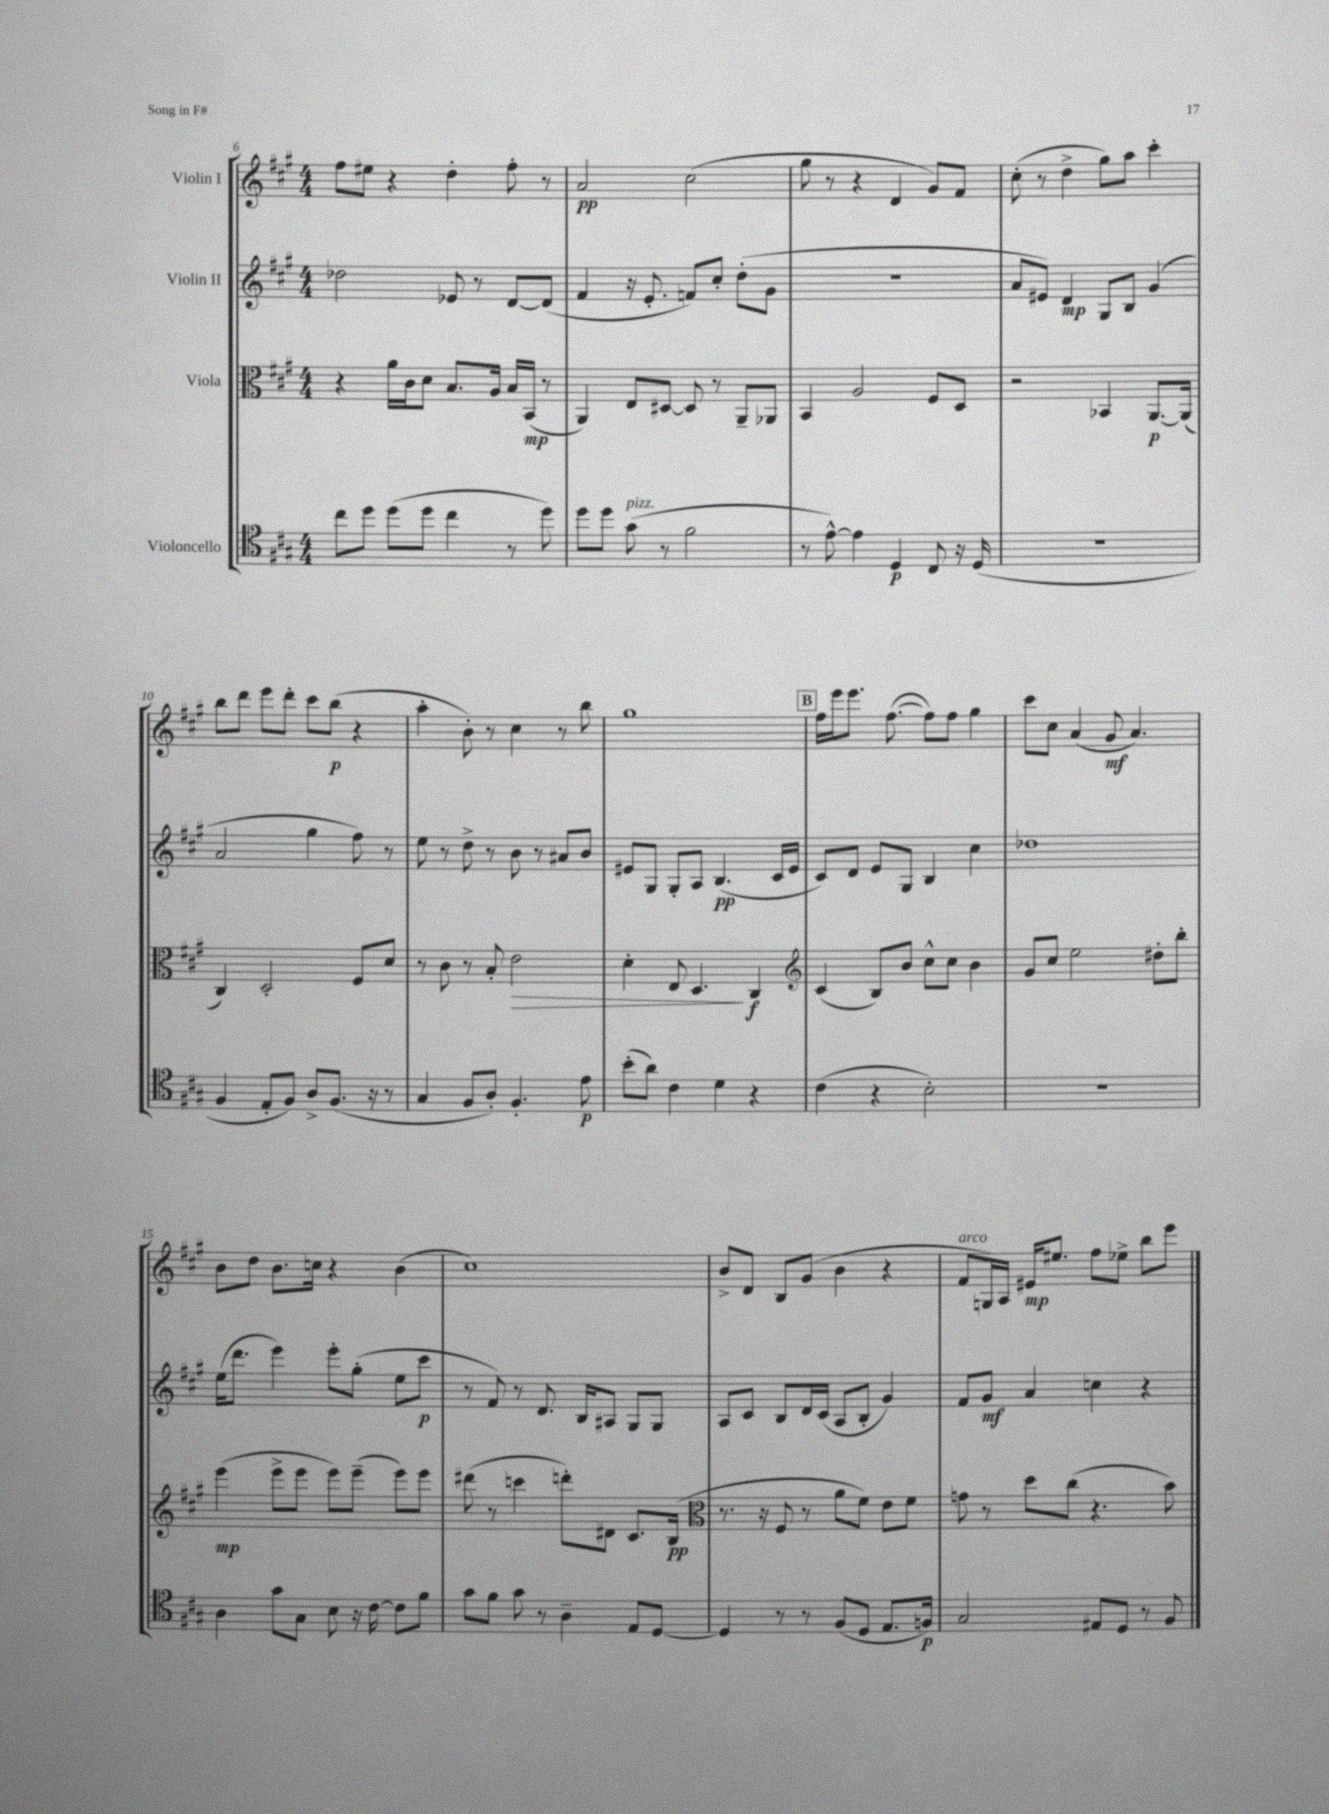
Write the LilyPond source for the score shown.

<<
\new StaffGroup <<
\new Staff = "s0" \with { instrumentName = "Violin I" } {
    \clef treble \key a \major \numericTimeSignature \time 4/4
    \autoBeamOff fis''8[ eis''8] r4 d''4-. fis''8-. r8 |
    a'2\pp cis''2( |
    gis''8 r8 r4 d'4 gis'8[) fis'8] |
    cis''8-.( r8 d''4-> gis''8[) a''8] cis'''4-. |
    b''8[ d'''8] e'''8[ d'''8]-. cis'''8[ b''8]\p( r4 |
    a''4-. b'8-.) r8 cis''4 r8 b''8 |
    gis''1 |
    \mark \markup { \box "B" } fis''16[ e'''16 e'''8.] fis''8.~( fis''8[) fis''8] gis''4 |
    cis'''8[ cis''8] a'4( gis'8\mf a'4.) |
    b'8[ d''8] b'8.[ c''16] r4 b'4( |
    cis''1) |
    b'8[-> d'8] b8[ gis'8]( b'4 r4 |
    fis'8[^\markup { \italic "arco" } g16) a16] eis'16[\mp eis''8.] fis''8[ ees''8]-> b''8[ e'''8] \bar "|." |
}
\new Staff = "s1" \with { instrumentName = "Violin II" } {
    \clef treble \key a \major \numericTimeSignature \time 4/4
    \autoBeamOff des''2 ees'8 r8 d'8[~ d'8]( |
    fis'4 r16 e'8.-. f'8[) cis''8]-. d''8[-.( gis'8] |
    R1 |
    a'8[ eis'8]) d'4\mp gis8[ b8] gis'4( |
    a'2 gis''4 fis''8) r8 |
    e''8 r8 d''8-> r8 b'8 r8 ais'8[ b'8] |
    eis'8[ gis8] gis8[-. a8] b4.\pp( cis'16[ eis'16] |
    \mark \markup { \box "B" } cis'8[) d'8] e'8[ gis8] b4 cis''4 |
    des''1 |
    e''16[( d'''8.] e'''4) e'''8[-. gis''8]-.( e''8[ cis'''8]\p |
    r8 fis'8) r8 d'8. b16[ ais8] gis8[ gis8] |
    a8[ cis'8] b8[ d'16 cis'16]( a8[ b8]-. gis'4) |
    fis'8[ gis'8]\mf a'4 c''4 r4 \bar "|." |
}
\new Staff = "s2" \with { instrumentName = "Viola" } {
    \clef alto \key a \major \numericTimeSignature \time 4/4
    \autoBeamOff r4 a'16[ cis'16 d'8] b8.[ a16] b16[ b,16]\mp( r8 |
    a,4) e8[ dis8]~ dis8 r8 a,8[-- aes,8] |
    b,4 a2 fis8[ d8] |
    r2 bes,4 a,8.[~\p a,16]( |
    cis4) d2-. fis8[ d'8] |
    r8 cis'8 r8 b8-. e'2\> |
    d'4-. e8 d4.\! cis4\f |
    \mark \markup { \box "B" } \clef treble cis'4( b8[) b'8] cis''8[-^ cis''8] b'4 |
    gis'8[ cis''8] e''2 dis''8[-. b''8]-. |
    e'''4\mp( e'''8[-> e'''8] e'''8[) e'''8]--( e'''8[) e'''8] |
    dis'''8( r8 c'''4 d'''8[-.) dis'8] cis'8.[ b16]\pp( |
    \clef alto r8. r16 fis8 r8 a'8[ fis'8]) e'8[ fis'8] |
    g'8 r8 d''8[ cis''8]( r4. b'8) \bar "|." |
}
\new Staff = "s3" \with { instrumentName = "Violoncello" } {
    \clef tenor \key a \major \numericTimeSignature \time 4/4
    \autoBeamOff cis''8[ d''8] d''8[( d''8] cis''4 r8 d''8) |
    d''8[ d''8] gis'8^\markup { \italic "pizz." }( r8 fis'2 |
    r8 e'8~-^) e'4 d4\p cis8 r16 d16( |
    R1 |
    fis4 e8[-. fis8]) a8[-> fis8.]( r16 r8 |
    gis4 fis8[ a8]-.) fis4.-. e'8\p |
    b'8[-.( a'8]) cis'4 d'4 r4 |
    \mark \markup { \box "B" } cis'4( r4 b2-.) |
    R1 |
    a4 gis'8[ gis8] b8 r16 cis'16~ cis'8[ fis'8] |
    gis'8[ fis'8] gis'8 r8 a4-- e8[ d8]~ |
    d4 r8 r8 fis8[( d8] e8.[ f16]\p) |
    gis2 eis8[ d8] r8 fis8 \bar "|." |
}
>>
>>
\layout { \context { \Score currentBarNumber = #6 } }
